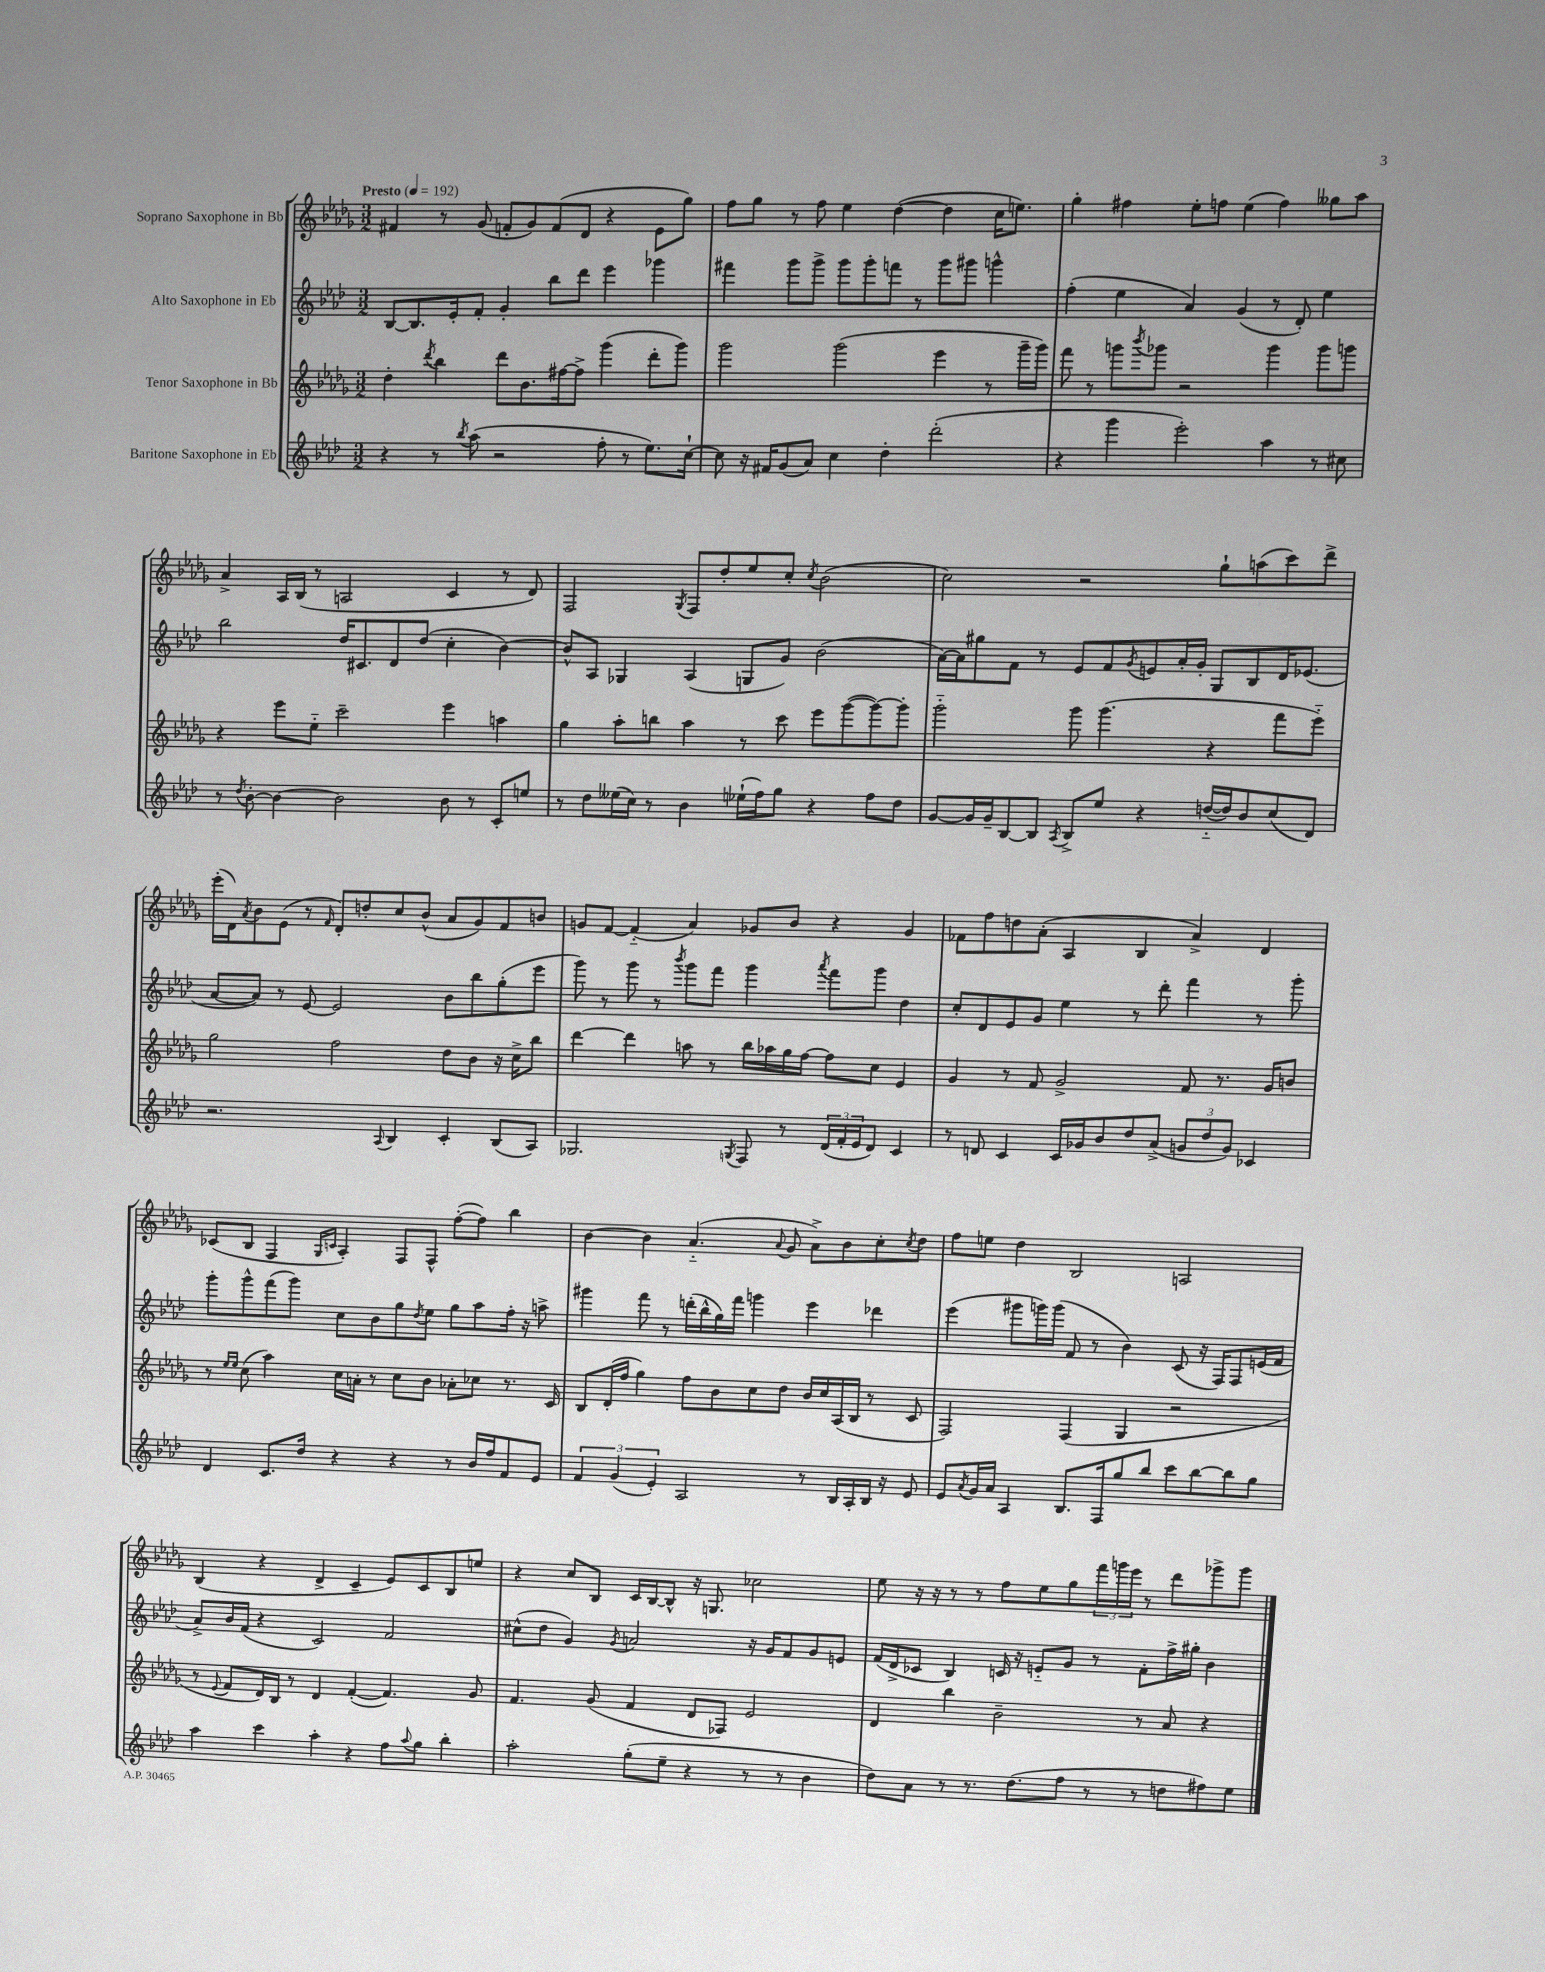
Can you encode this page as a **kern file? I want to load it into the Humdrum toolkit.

**kern	**kern	**kern	**kern
*part4	*part3	*part2	*part1
*staff4	*staff3	*staff2	*staff1
*I"Baritone Saxophone in Eb	*I"Tenor Saxophone in Bb	*I"Alto Saxophone in Eb	*I"Soprano Saxophone in Bb
*clefG2	*clefG2	*clefG2	*clefG2
*k[b-e-a-d-]	*k[b-e-a-d-g-]	*k[b-e-a-d-]	*k[b-e-a-d-g-]
*M3/2	*M3/2	*M3/2	*M3/2
*MM192	*MM192	*MM192	*MM192
=1	=1	=1	=1
!	!	!	!LO:TX:a:B:t=Presto
4r	4dd-'\	[8B-/L	4f#X/
.	.	8.B-/]	.
.	8qddd-/	.	.
8r	4bb-\	.	8r
.	.	16e-'/k	.
8qbb-/	.	.	.
(8aa-\	.	8f'/J	(8g-/
2r	8ddd-\L	4g'/	8fn'/L
.	8.b-\	.	8g-/)
.	.	8bb-\L	(8f/
.	[16ff#X\k	.	.
.	8ff#^\J]	8ddd-\J	8d-/J
8ff'\	(4ggg-\	4eee-\	4r
8r	.	.	.
8.ee-\L)	8ddd-'\L	4ggg-X\	8e-\L
.	8ggg-\J)	.	8gg-\J)
[16cc`\Jk	.	.	.
=2	=2	=2	=2
8cc\]	2ggg-\	4fff#X\	8ff\L
16r	.	.	8gg-\J
16f#X/KL	.	.	.
(8g/	.	8ggg\L	8r
8a-/J)	.	8ggg^\J	8ff\
4cc\	(2ggg-\	8ggg\L	4ee-\
.	.	8ggg'\	.
4dd-'\	.	8fffn\J	([4dd-\
.	.	8r	.
(2ddd-'\	4eee-\	8ggg\L	4dd-\]
.	.	8ggg#X\J	.
.	8r	4gggn^^\	16cc\KL
.	.	.	8.een\J)
.	16ggg-~\LL	.	.
.	16ggg-\JJ)	.	.
=3	=3	=3	=3
4r	8fff\	(4ff'\	4gg-'\
.	8r	.	.
4ggg\	8gggn\L	4ee-\	4ff#X\
.	8qbbb-/	.	.
.	8ggg-X\J	.	.
2eee-'\)	2r	4a-/)	8ee-'\L
.	.	.	8ffn\J
.	.	(4g/	(4ee-\
4aa-\	4ggg-\	8r	4ff\)
.	.	8d-'/)	.
8r	8ggg-\L	4ee-\	8gg--X\L
8cc#X\	8gggn\J	.	8aa-\J
!!LO:LB:g=z
=4	=4	=4	=4
8r	4r	2bb-\	4a-^/
8qdd-/	.	.	.
[8b-'\	.	.	.
4b-\_	8eee-\L	.	16A-/LL
.	.	.	(16B-/JJ
.	8ee-\J	.	8r
2b-\]	2ccc~\	16dd-/KL	2An/
.	.	8.c#X/	.
.	.	8d-/	.
.	.	(8dd-/J	.
8b-\	4eee-\	4cc'\	4c/
8r	.	.	.
8c'/L	4aan\	[4b-\)	8r
8een/J	.	.	8d-/)
=5	=5	=5	=5
8r	4gg-\	8b-^^/L]	2F/
8dd-\L	.	8A-/J	.
(16ee--X\L	8aa-'\L	4G-X/	.
16cc\JJ)	.	.	.
8r	8bbn\J	.	.
.	.	.	8qG-/
4b-\	4aa-\	(4A-/	8F/L
.	.	.	8dd-'/
(16ee-X`\LL	8r	8Gn/L	8ee-/
16ff\J)	.	.	.
8gg\J	8ccc\	8g/J)	8cc'/J
.	.	.	8qcc/
4r	8eee-\L	(2b-\	(2b-\
.	([8ggg-\	.	.
8ff\L	8ggg-\_)	.	.
8dd-\J	8ggg-'\J]	.	.
=6	=6	=6	=6
[8g/L	2ggg-\	[16a-\LL)	2cc\)
.	.	16a-\J]	.
16g/L]	.	8gg#X\	.
16g~/J	.	.	.
[8B-/	.	8f\J	.
8B-/J]	.	8r	.
8qA-/	.	.	.
8B-^/L	8ggg-\	8e-/L	2r
8ee-/J	(4.ggg-\	8f/	.
.	.	8qg/	.
4r	.	8en/	.
.	.	16a-'/L	.
.	.	16g'/JJ	.
([16ddn/LL	4r	8G/L	8gg-`\L
16dd/J])	.	.	.
8b-/	.	8B-/	(8aan\
(8cc/	8fff\L	16d-/K	8ccc\)
.	.	(8.e-X/J	.
8d-/J)	8eee-\J)	.	8ddd-^\J
!!LO:LB:g=z
=7	=7	=7	=7
2.r	2gg-\	[8a-/L	(16eee-'\LL
.	.	.	16d-\J)
.	.	.	8qa-/
.	.	8a-/J])	8b-\
.	.	8r	(8e-\J
.	.	[8e-/	8r
.	.	.	16qqf/
.	2ff\	2e-/]	8d-'/L)
.	.	.	8ddn'/
8qqA-/	.	.	.
4B-/	.	.	8cc/
.	.	.	(8b-^^/J
4c'/	8dd-\L	8b-\L	8a-/L
.	8b-\J	8bb-\	8g-/)
(8B-/L	16r	(8gg'\	8f/
.	16cc^\KL	.	.
8A-/J)	8bb-\J	8eee-\J	8bn/J
=8	=8	=8	=8
2.G-X/	[4ddd-\	8ggg\)	8gn/L
.	.	8r	[8f/J
.	4ddd-\]	8ggg\	(4f/]
.	.	8r	.
.	.	8qbbb-/	.
.	8aan\	8ggg\L	4a-/)
.	8r	8fff\J	.
8qGn/	.	.	.
8F/	16bb-\LL	4ggg\	8g-X/L
.	16aa-X\	.	.
8r	16gg-\	.	8b-/J
.	[16ff\JJ	.	.
.	.	8qaaa-/	.
(24d-/LL	8ff\L]	8fff\L	4r
24f'/	.	.	.
24e-/J	.	.	.
8d-/J)	8cc\J	8ggg\J	.
4c/	4e-/	4dd-\	4g-/
=9	=9	=9	=9
8r	4g-/	8cc'/L	8f-X\L
8dn/	.	8d-/	8ff\
4c/	8r	8e-/	8ddn\
.	8f/	8g/J	(8a-'\J
16c/LL	2g-^/	4ee-\	4A-/
16g-X/J	.	.	.
8b-/	.	.	.
8dd-/	.	8r	4B-/
(8a-^/J	.	8ddd-'\	.
12gn/L	8f/	4fff\	4a-^/)
12dd-/	.	.	.
.	8.r	.	.
12g/J)	.	.	.
4c-X/	.	8r	4d-/
.	16g-/KL	.	.
.	8bn/J	8ggg'\	.
!!LO:LB:g=z
=10	=10	=10	=10
4d-/	8r	8ggg'\L	(8c-X/L
.	16qqee-/LL	.	.
.	16qqee-/JJ	.	.
.	(8cc\	8ggg^^\	8B-/J
8.c/L	4aa-\)	(8fff\	4F/
.	.	8ggg\J)	.
16dd-/Jk	.	.	.
.	.	.	16qqG-/LL
.	.	.	16qqcn/JJ
4r	16cc\LL	8cc\L	4A-'/)
.	16an'\JJ	.	.
.	8r	8b-\	.
4r	8cc\L	8gg\	8F/L
.	.	8qdd-/	.
.	8b-\J	8ee-\J	8F^^/J
8r	8a-X'\L	8gg\L	([8ff'\L
16b-/LL	8cc-X\J	8aa-\	8ff\J])
16ff/J	.	.	.
8f/	8.r	16ff'\Jk	4bb-\
.	.	16r	.
8e-/J	.	8aan^\	.
.	16c/	.	.
=11	=11	=11	=11
6f/	8B-/L	4ggg#X\	[4b-\
.	(16d-'/L	.	.
(6g/	.	.	.
.	16ff/JJ	.	.
.	4gg-\)	8fff\	4b-\]
6e-'/)	.	.	.
.	.	8r	.
2A-/	8ff\L	(16dddn'\LL	(4.a-/
.	.	16bb-^^\	.
.	8b-\	16gg\)	.
.	.	16fff\JJ	.
.	8cc\	4gggn\	.
.	.	.	8qqa-/
.	8dd-\J	.	8g-/
8r	16b-/LL	4eee-\	8a-^\L)
.	16cc/	.	.
16B-/LL	(16A-/	.	8b-\
16A-'/	16B-/JJ	.	.
16B-/JJ	8r	4ddd-X\	8cc'\
16r	.	.	.
.	.	.	8qcc/
8e-/	8c/	.	8dd-\J
=12	=12	=12	=12
8e-/L	2F/)	(4eee-\	8ff\L
8qa-/	.	.	.
16g/L	.	.	8een\J
16a-/JJ	.	.	.
4A-/	.	8ggg#X\L	4dd-\
.	.	16gggn\L)	.
.	.	(16ggg\JJ	.
8.B-/L	(4F/	8f/	2B-/
.	.	8r	.
16F/k	.	.	.
8gg/	4G-/	4b-\)	.
8bb-/J	.	.	.
8ccc\L	2r	(8c/	2An/
[8bb-\	.	16r	.
.	.	16F/KL)	.
8bb-\]	.	8F/	.
8gg\J	.	(16en/L	.
.	.	16f/JJ	.
!!LO:LB:g=z
=13	=13	=13	=13
4aa-\	8r	8a-^/L)	(4B-/
.	8qqe-/	.	.
.	8f/L	16b-/L	.
.	.	(16f/JJ	.
4ccc\	16d-/L)	4r	4r
.	16B-/JJ	.	.
.	8r	.	.
4aa-'\	4d-/	2c/)	4d-^/
4r	([4f'/	.	4c~/
8ff\L	4.f/])	2f/	8e-/L)
8qqaa-/	.	.	.
8gg\J	.	.	8c/
4bb-'\	.	.	8B-/
.	8g-/	.	8een/J
=14	=14	=14	=14
2aa-'\	4.f/	(8cc#X^^\L	4r
.	.	8dd-\J	.
.	.	4g/)	8cc/L
.	(8g-/	.	8B-/J
.	.	8qg/	.
(8gg'\L	4f/	2an/	16c/LL
.	.	.	[16B-/J
8ee-~\J	.	.	8B-^^/J]
4r	8d-/L	.	16r
.	.	.	8.Gn/
.	8F-X/J)	.	.
8r	2e-/	16r	2cc-X\
.	.	16g/KL	.
8r	.	8f/	.
4b-\	.	8g/	.
.	.	8en/J	.
=15	=15	=15	=15
8dd-\L)	4d-/	(16f/LL	8ee-\
.	.	16d-^/J	.
8a-\J	.	8c-X/J	16r
.	.	.	16r
8r	4bb-\	4B-/)	8r
8.r	.	.	8r
.	2b-~\	16cn/	8ff\L
(8.dd-\L	.	16r	.
.	.	8en/L	8ee-\
8ff\J	.	8g/J	8gg-\
8r	.	8r	24fff\L
.	.	.	24gggn\
.	.	.	24eee-\JJ
8r	8r	8f'\L	8r
8ddn\L	8a-/	16ff^\L	8ddd-\L
.	.	16gg#X'\JJ	.
8ff#X\)	4r	4b-\	8ggg-X^\
8ee-\J	.	.	8ggg-\J
==	==	==	==
*-	*-	*-	*-
